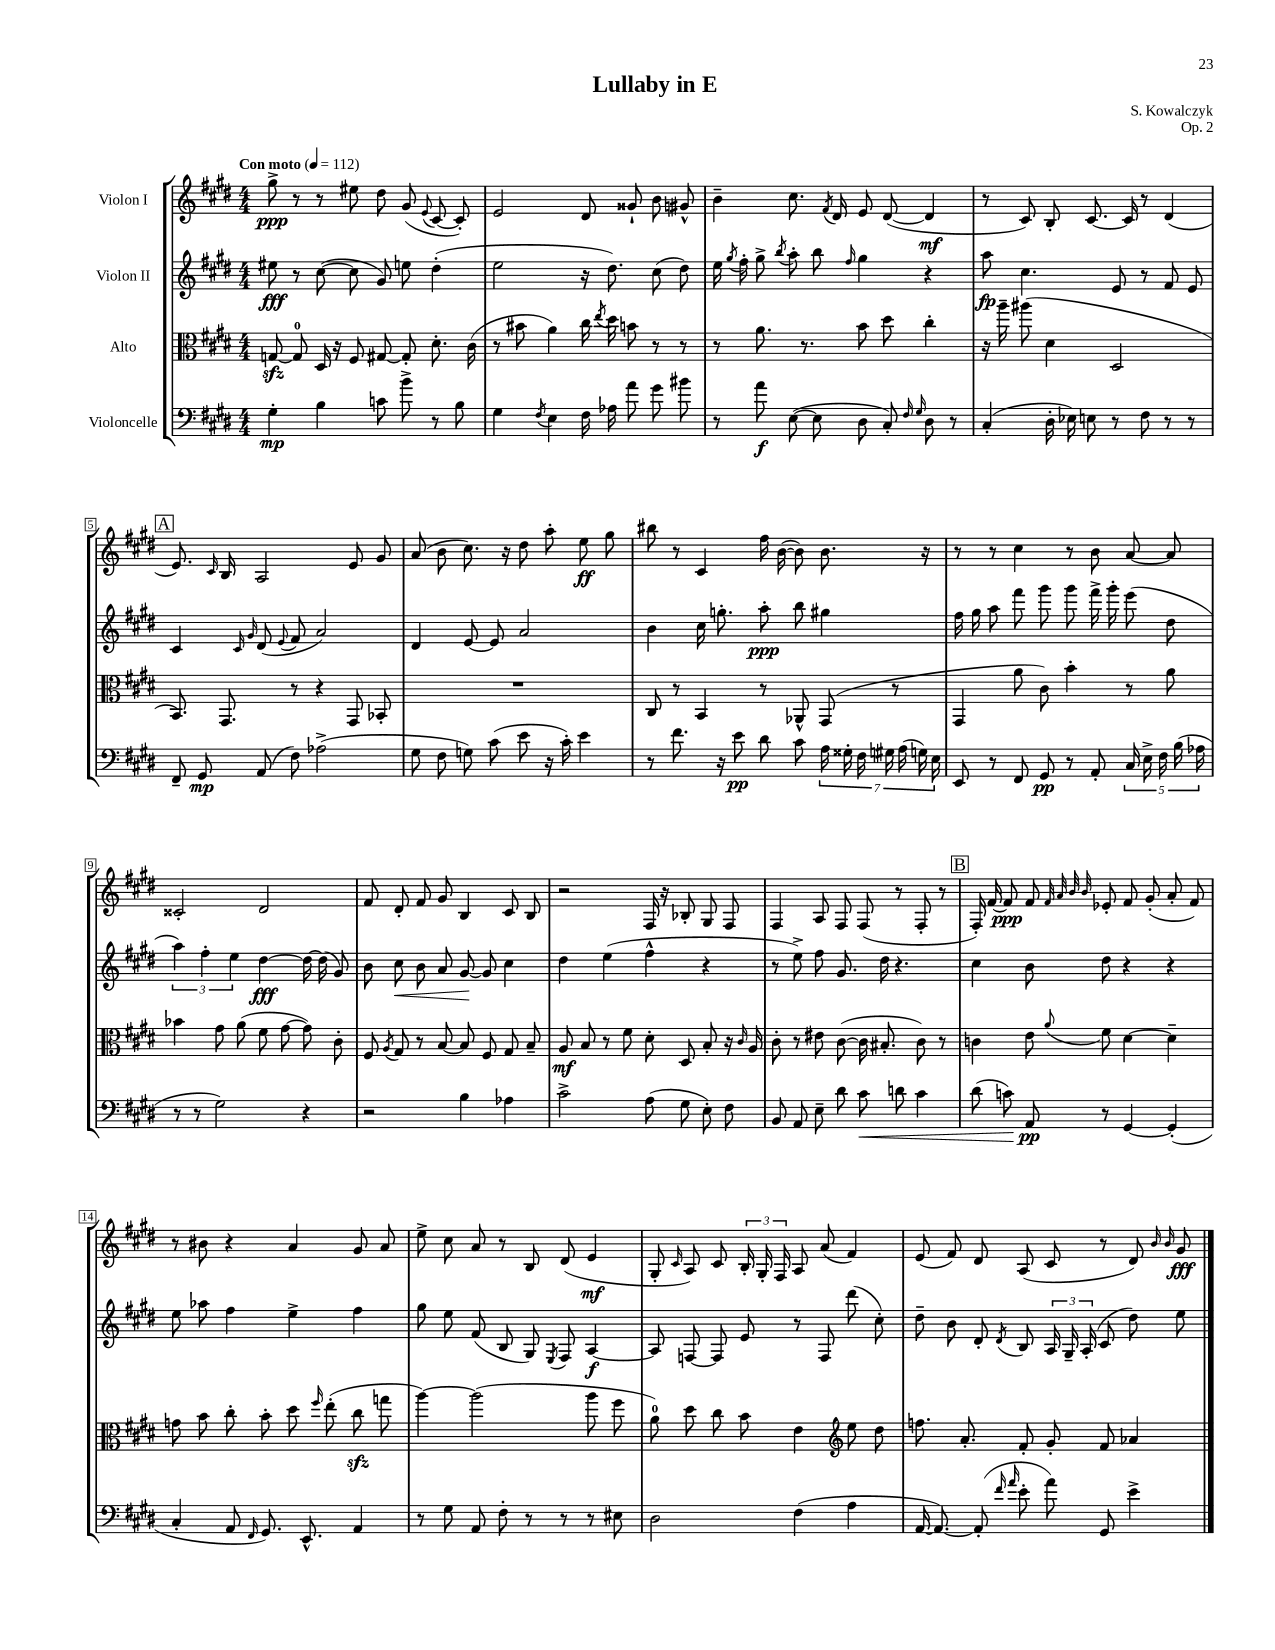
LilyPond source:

\header { title = "Lullaby in E" composer = "S. Kowalczyk" opus = "Op. 2" }
<<
\new StaffGroup <<
\new Staff = "s0" \with { instrumentName = "Violon I" } {
    \clef treble \key e \major \numericTimeSignature \time 4/4 \tempo "Con moto" 4 = 112
    \autoBeamOff gis''8->\ppp r8 r8 eis''8 dis''8 gis'8( \appoggiatura { e'8 } cis'8~ cis'8-.) |
    e'2 dis'8 gisis'8-! b'8 gis'8-^ |
    b'4-- cis''8. \acciaccatura { fis'8 } dis'16 e'8 dis'8~( dis'4\mf |
    r8 cis'8) b8-. cis'8.~ cis'16 r8 dis'4( |
    \mark \markup { \box "A" } e'8.) \grace { cis'16 } b16 a2 e'8 gis'8 |
    a'8( b'8 cis''8.) r16 dis''8 a''8-. e''8\ff gis''8 |
    bis''8 r8 cis'4 fis''16 b'16~( b'8) b'8. r16 |
    r8 r8 cis''4 r8 b'8 a'8~ a'8 |
    cisis'2-. dis'2 |
    fis'8 dis'8-. fis'8 gis'8 b4 cis'8 b8 |
    r2 fis16 r16 bes8-. gis8 fis8 |
    fis4 a8 fis8 fis8( r8 fis8-. r8 |
    \mark \markup { \box "B" } fis16-.) fis'16~ fis'8\ppp fis'8 \grace { fis'32 a'32 b'32 b'32 } ees'8-. fis'8 gis'8-.( a'8-. fis'8) |
    r8 bis'8 r4 a'4 gis'8 a'8 |
    e''8-> cis''8 a'8 r8 b8 dis'8( e'4\mf |
    gis8-. \grace { cis'16 } a8) cis'8 \tuplet 3/2 { b16-. gis16-. fis16 } a8 a'8( fis'4) |
    e'8( fis'8) dis'8 a8( cis'8 r8 dis'8) \grace { b'16 b'16 } gis'8\fff \bar "|." |
}
\new Staff = "s1" \with { instrumentName = "Violon II" } {
    \clef treble \key e \major \numericTimeSignature \time 4/4
    \autoBeamOff eis''8\fff r8 cis''8~( cis''8 gis'8) e''8 dis''4-.( |
    e''2 r16 dis''8.) cis''8( dis''8) |
    e''16 \acciaccatura { gis''8 } fis''16-. gis''8-> \acciaccatura { b''8 } a''8-. b''8 \grace { fis''16 } gis''4 r4 |
    a''8\fp cis''4. e'8 r8 fis'8 e'8 |
    \mark \markup { \box "A" } cis'4 \grace { cis'16 gis'16 } dis'8( \appoggiatura { e'8 } fis'8 a'2) |
    dis'4 e'8~ e'8 a'2 |
    b'4 cis''16 g''8.-. a''8-.\ppp b''8 gis''4 |
    fis''16 gis''16 a''8 fis'''8 gis'''8 gis'''8 fis'''16-> gis'''16-. e'''8( dis''8 |
    \tuplet 3/2 { a''4) fis''4-. e''4 } dis''4~\fff dis''16~ dis''16( gis'8) |
    b'8 cis''8\< b'8 a'8 gis'8~\! gis'8 cis''4 |
    dis''4 e''4( fis''4-^ r4 |
    r8 e''8->) fis''8 gis'8. dis''16 r4. |
    \mark \markup { \box "B" } cis''4 b'8 dis''8 r4 r4 |
    e''8 aes''8 fis''4 e''4-> fis''4 |
    gis''8 e''8 fis'8( b8 gis8) \acciaccatura { e8 } fis8 a4~\f |
    a8 f8~ f8 e'8 r8 f8 dis'''8( cis''8-.) |
    dis''8-- b'8 dis'8-. \acciaccatura { dis'8 } b8 \tuplet 3/2 { a16 gis16-- a16-.( } cis'8 dis''8) e''8 \bar "|." |
}
\new Staff = "s2" \with { instrumentName = "Alto" } {
    \clef alto \key e \major \numericTimeSignature \time 4/4
    \autoBeamOff g8~\sfz g8-0 dis16 r16 fis8 gis8~ gis8-. dis'8.-. cis'16( |
    r8 bis'8 a'4) cis''16 \acciaccatura { e''8 } dis''16 b'8 r8 r8 |
    r8 a'8. r8. b'8 dis''8 cis''4-. |
    r16 a''16-- ais''8( dis'4 dis2 |
    \mark \markup { \box "A" } b,8.) gis,8. r8 r4 gis,8 bes,8-. |
    R1 |
    cis8 r8 b,4 r8 aes,8-^ gis,8( r8 |
    gis,4 a'8 cis'8) b'4-. r8 a'8 |
    bes'4 gis'8 a'8( fis'8 gis'8~ gis'8) cis'8-. |
    fis8 \acciaccatura { a8 } gis8 r8 b8~ b8 fis8 gis8 b8-- |
    a8\mf b8 r8 fis'8 dis'8-. dis8 b8-. r16 \grace { cis'16 } a16 |
    cis'8-. r8 eis'8 cis'8~( cis'16 bis8.-. cis'8) r8 |
    \mark \markup { \box "B" } c'4 e'8 \appoggiatura { a'8 } fis'8 dis'4~ dis'4-- |
    g'8 b'8 cis''8-. b'8-. dis''8 \grace { fis''16 } e''8-.( cis''8\sfz g''8 |
    a''4~) a''2( a''8 fis''8 |
    a'8-0) dis''8 cis''8 b'8 e'4 \clef treble e''8 dis''8 |
    f''8. a'8.-. fis'8-. gis'8-. fis'8 aes'4 \bar "|." |
}
\new Staff = "s3" \with { instrumentName = "Violoncelle" } {
    \clef bass \key e \major \numericTimeSignature \time 4/4
    \autoBeamOff gis4-.\mp b4 c'8 b'8-> r8 b8 |
    gis4 \acciaccatura { fis8 } e4 fis16 aes16 a'8 gis'8 bis'8 |
    r8 a'8\f e8~( e8 dis8 cis8-.) \grace { fis16 gis16 } dis8 r8 |
    cis4-.( dis16-. ees16) e8 r8 fis8 r8 r8 |
    \mark \markup { \box "A" } fis,8-- gis,8\mp a,8( fis8) aes2->( |
    gis8 fis8 g8) cis'8( e'8 r16 cis'16-.) e'4 |
    r8 fis'8. r16 e'8\pp dis'8 cis'8 \tuplet 7/4 { a16 gisis16-. fis16 gis16 a16( g16) e16 } |
    e,8 r8 fis,8 gis,8\pp r8 a,8-. \tuplet 5/4 { cis16 e16-> fis16 b16( aes16 } |
    r8 r8 gis2) r4 |
    r2 b4 aes4 |
    cis'2-> a8( gis8 e8-.) fis8 |
    b,8 a,8 e8-- dis'8 cis'8\< d'8 cis'4 |
    \mark \markup { \box "B" } dis'8( c'8) a,8\pp\! r8 gis,4~ gis,4-.( |
    cis4-. a,8 \grace { fis,16 } gis,8.) e,8.-^ a,4 |
    r8 gis8 a,8 fis8-. r8 r8 r8 eis8 |
    dis2 fis4( a4 |
    a,16~ a,8.~) a,8-.( \grace { fis'16 a'16 } e'8-. a'8) gis,8 e'4-> \bar "|." |
}
>>
>>
\layout { \context { \Score \override BarNumber.stencil = #(make-stencil-boxer 0.1 0.3 ly:text-interface::print) } }
